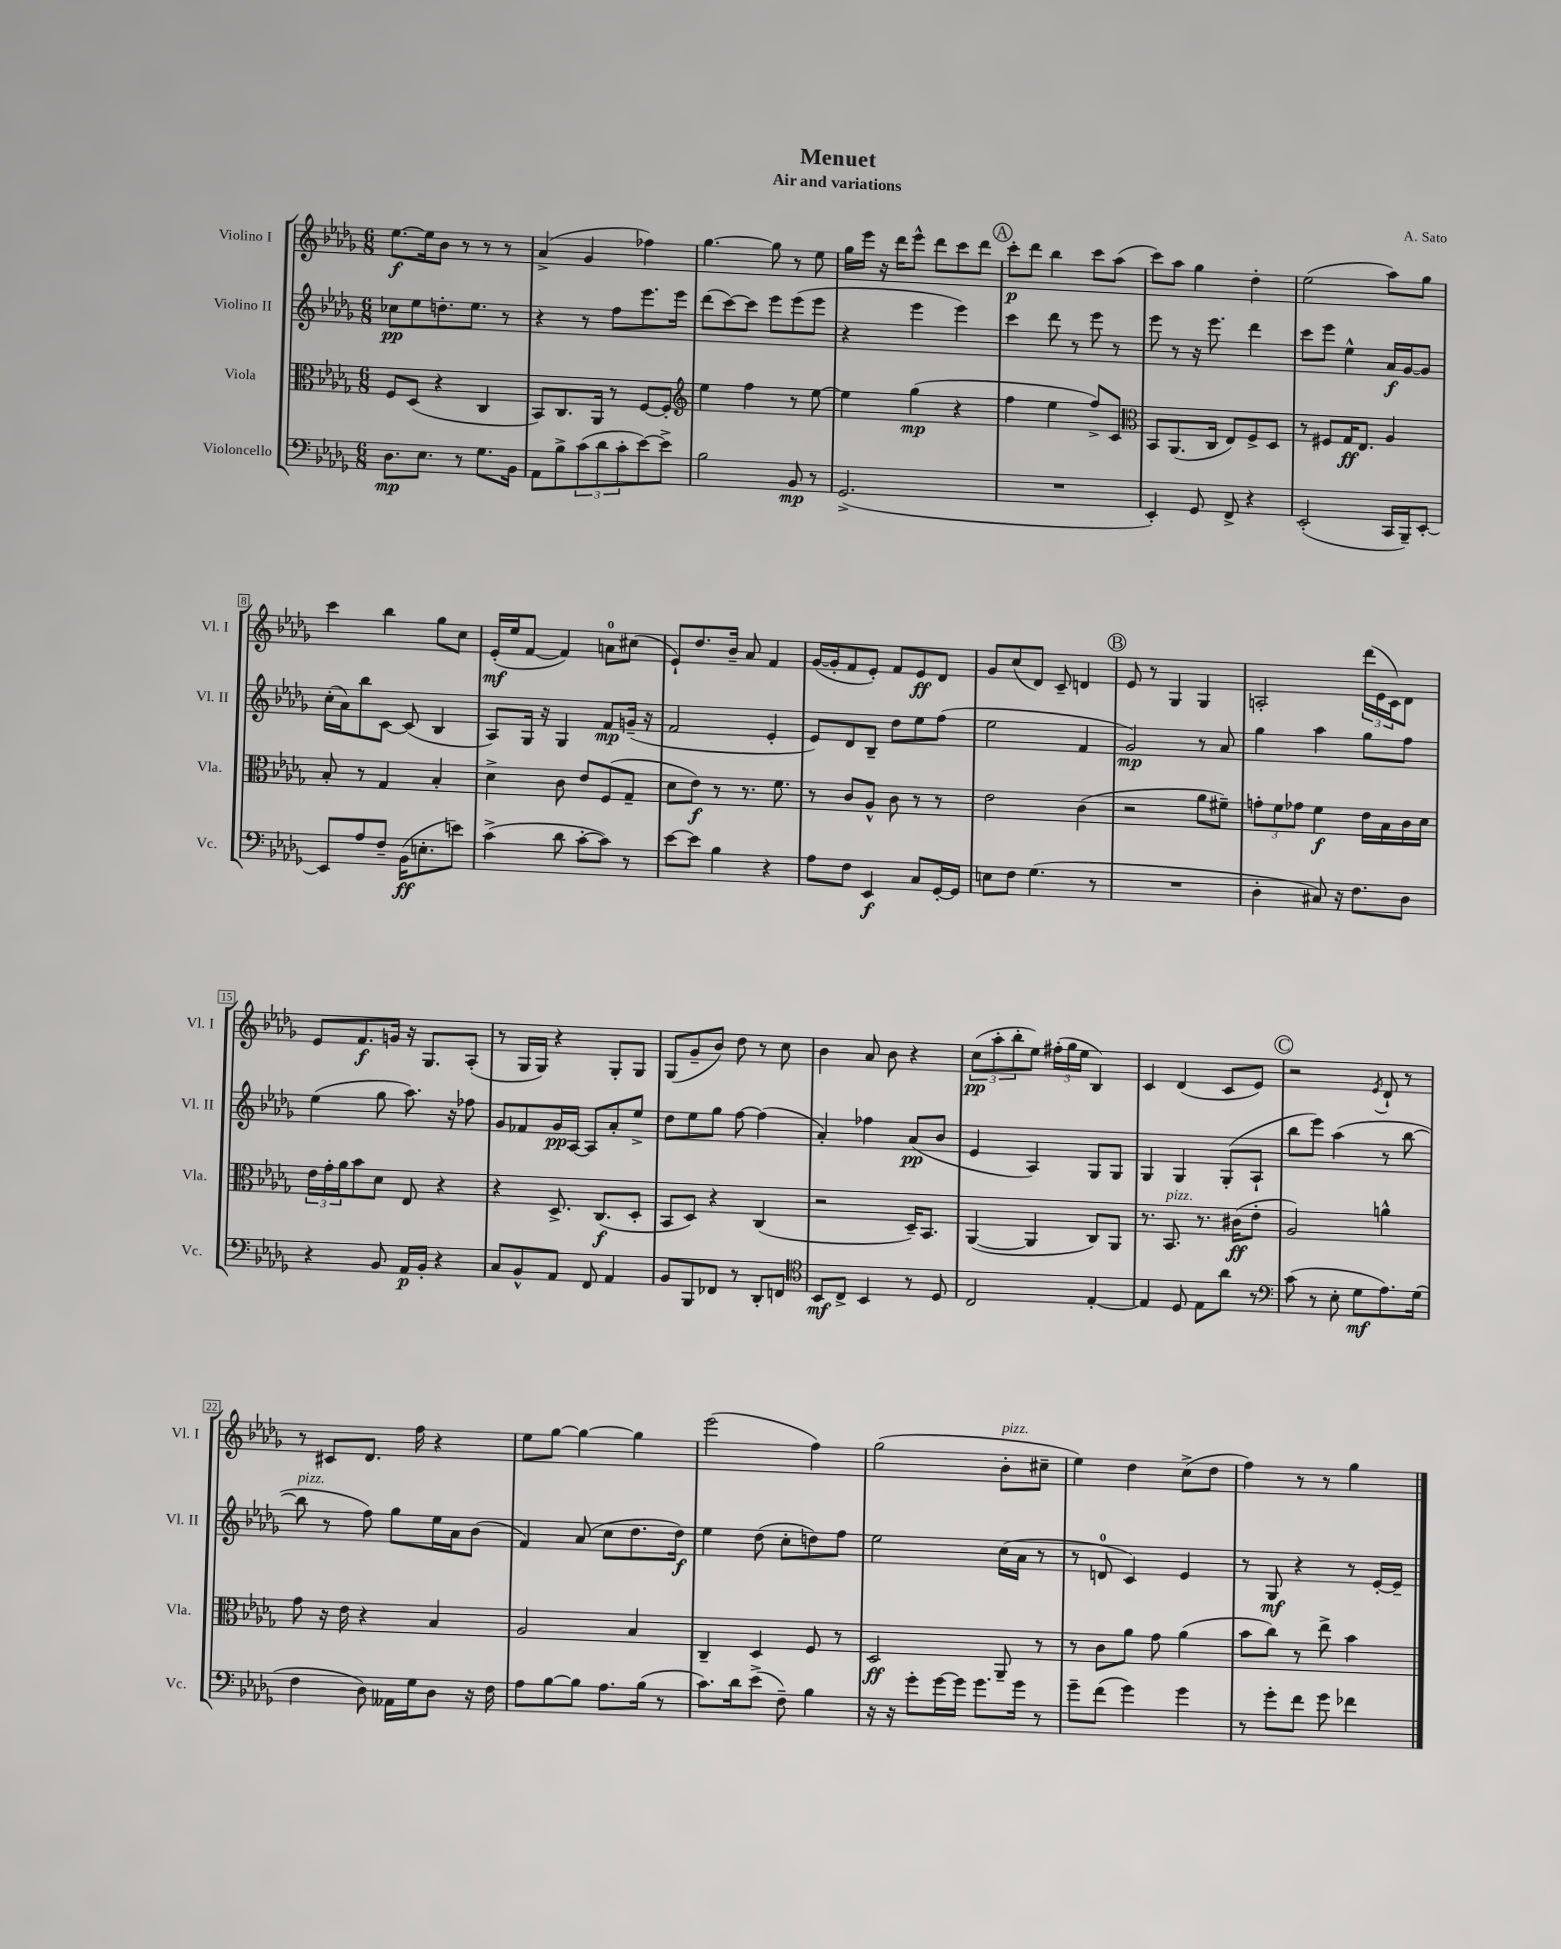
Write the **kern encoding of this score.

**kern	**dynam	**kern	**dynam	**kern	**dynam	**kern	**dynam
*part4	*part4	*part3	*part3	*part2	*part2	*part1	*part1
*staff4	*staff4	*staff3	*staff3	*staff2	*staff2	*staff1	*staff1
*I"Violoncello	*	*I"Viola	*	*I"Violino II	*	*I"Violino I	*
*I'Vc.	*	*I'Vla.	*	*I'Vl. II	*	*I'Vl. I	*
*clefF4	*	*clefC3	*	*clefG2	*	*clefG2	*
*k[b-e-a-d-g-]	*	*k[b-e-a-d-g-]	*	*k[b-e-a-d-g-]	*	*k[b-e-a-d-g-]	*
*M6/8	*	*M6/8	*	*M6/8	*	*M6/8	*
=1	=1	=1	=1	=1	=1	=1	=1
8.D-\L	mp	8F/L	.	8cc-X\L	pp	[8.ee-\L	f
.	.	(8D-/J	.	8ee-\	.	.	.
8.E-\J	.	.	.	.	.	16ee-\k]	.
.	.	4r	.	8.ddn'\	.	8b-\J	.
8r	.	.	.	.	.	8r	.
.	.	.	.	8.ee-\J	.	.	.
8.G-\L	.	4C/	.	.	.	8r	.
.	.	.	.	8r	.	8r	.
16BB-\Jk	.	.	.	.	.	.	.
=2	=2	=2	=2	=2	=2	=2	=2
8AA-\L	.	8BB-/L)	.	4r	.	(4a-^/	.
8B-^\	.	8.C/	.	.	.	.	.
(12c\	.	.	.	8r	.	4g-/	.
.	.	16AA-/Jk	.	.	.	.	.
12d-\	.	.	.	.	.	.	.
.	.	8r	.	8ff\L	.	.	.
12c'\	.	.	.	.	.	.	.
[8e-\)	.	[8F/L	.	8.eee-\	.	4ff-X\)	.
8e-^\J]	.	8F'/J]	.	.	.	.	.
.	.	.	.	16eee-\Jk	.	.	.
=3	=3	=3	=3	=3	=3	=3	=3
*	*	*clefG2	*	*	*	*	*
2B-\	.	4ee-\	.	(8ddd-\L	.	[4.gg-\	.
.	.	.	.	[8ccc\)	.	.	.
.	.	4ff\	.	8ccc\J]	.	.	.
.	.	.	.	8eee-\L	.	8gg-\]	.
8BB-/	mp	8r	.	(8eee-\	.	8r	.
8r	.	[8ee-\	.	8eee-\J	.	8ee-\	.
=4	=4	=4	=4	=4	=4	=4	=4
(2.GG-^/	.	4ee-\]	.	4r	.	16gg-\LL	.
.	.	.	.	.	.	16eee-\JJ	.
.	.	.	.	.	.	16r	.
.	.	.	.	.	.	16ddd-\KL	.
.	.	(4gg-\	mp	4eee-\	.	8eee-^^\J	.
.	.	.	.	.	.	8ddd-\L	.
.	.	4r	.	4eee-\)	.	8ccc\	.
.	.	.	.	.	.	8ddd-\J	.
!!LO:REH:place=s1:t=A
=5	=5	=5	=5	=5	=5	=5	=5
2.r	.	4ff\	.	4ccc\	.	8ccc'\L	p
.	.	.	.	.	.	8ddd-\J	.
.	.	4ee-\	.	8ddd-\	.	4bb-\	.
.	.	.	.	8r	.	.	.
.	.	8ff^/L)	.	8eee-\	.	8ccc\L	.
.	.	8c/J	.	8r	.	(8aa-\J	.
=6	=6	=6	=6	=6	=6	=6	=6
*	*	*clefC3	*	*	*	*	*
4EE-'/)	.	8BB-/L	.	8eee-\	.	8ccc\L)	.
.	.	(8.AA-/	.	8r	.	8aa-\J	.
8GG-/	.	.	.	16r	.	4gg-\	.
.	.	16C/Jk	.	8.eee-\	.	.	.
8FF^/	.	8E-/L)	.	.	.	.	.
4r	.	8F^/	.	4ddd-\	.	4dd-'\	.
.	.	8D-/J	.	.	.	.	.
=7	=7	=7	=7	=7	=7	=7	=7
(2EE-'/	.	8r	.	8ccc\L	.	(2ee-\	.
.	.	8F#X/L	.	8eee-\J	.	.	.
.	.	16G-/K	ff	4ee-^^\	.	.	.
.	.	8.E-/J	.	.	.	.	.
16CC/LL	.	4A-/	.	16a-/LL	f	8aa-\L)	.
16BBB-~/J)	.	.	.	[16g-/J	.	.	.
[8EE-'/J	.	.	.	8g-/J]	.	8gg-\J	.
!!LO:LB:g=z
=8	=8	=8	=8	=8	=8	=8	=8
8EE-/L]	.	8B-'/	.	(16cc'\LL	.	4ccc\	.
.	.	.	.	16a-\J)	.	.	.
8A-/	.	8r	.	8bb-\	.	.	.
8F~/J	.	4G-/	.	[8c\J	.	4bb-\	.
(16BB-\KL	ff	.	.	(8c/]	.	.	.
8.En'\	.	.	.	.	.	.	.
.	.	4B-'/	.	4B-/	.	8gg-\L	.
8en\J)	.	.	.	.	.	8cc\J	.
=9	=9	=9	=9	=9	=9	=9	=9
(4c^\	.	4d-^\	.	8A-/L)	.	(16e-'/LL	mf
.	.	.	.	.	.	16ee-/J	.
.	.	.	.	16G-/Jk	.	[8f/J	.
.	.	.	.	16r	.	.	.
8d-\	.	8c\	.	4G-/	.	4f/])	.
[8c'\L	.	8e-/L	.	.	.	.	.
8c\J])	.	(8F/	.	8f/L	mp	8an\L	.
8r	.	8G-~/J	.	(16gn~/Jk	.	(8cc#X\J	.
.	.	.	.	16r	.	.	.
=10	=10	=10	=10	=10	=10	=10	=10
[8e-\L	.	8d-\L	.	2f/	.	8e-`/L)	.
8e-\J]	.	8e-\J)	f	.	.	8.dd-/	.
4B-\	.	8r	.	.	.	.	.
.	.	.	.	.	.	16b-~/Jk	.
.	.	8.r	.	.	.	8a-/	.
4r	.	.	.	4e-'/	.	4f/	.
.	.	8.f\	.	.	.	.	.
=11	=11	=11	=11	=11	=11	=11	=11
8A-\L	.	8r	.	8e-/L)	.	([16g-/LL	.
.	.	.	.	.	.	16g-'/J]	.
8F\J	.	8c/L	.	8d-/	.	8f/	.
4EE-/	f	8A-^^/J	.	8B-~/J	.	8e-'/J)	.
.	.	8c\	.	8dd-\L	.	8f/L	.
8C/L	.	8r	.	8ee-\	.	8e-/	ff
[16GG-'/L	.	8r	.	(8ff\J	.	8d-/J	.
16GG-/JJ]	.	.	.	.	.	.	.
=12	=12	=12	=12	=12	=12	=12	=12
8En\L	.	2e-\	.	2ee-\	.	8g-/L	.
8F\J	.	.	.	.	.	(8cc/	.
(4.G-\	.	.	.	.	.	8d-/J)	.
.	.	.	.	.	.	8c~/	.
.	.	(4c\	.	4f/	.	4dn/	.
8r	.	.	.	.	.	.	.
!!LO:REH:place=s1:t=B
=13	=13	=13	=13	=13	=13	=13	=13
2.r	.	2r	.	2g-/)	mp	8e-/	.
.	.	.	.	.	.	8r	.
.	.	.	.	.	.	4G-/	.
.	.	8a-\L	.	8r	.	4G-/	.
.	.	8f#X~\J)	.	8a-/	.	.	.
=14	=14	=14	=14	=14	=14	=14	=14
4D-'\	.	12gn'\L	.	4gg-\	.	2An'/	.
.	.	12f\	.	.	.	.	.
.	.	12g-X\J	.	.	.	.	.
8C#X/)	.	4f\	f	4aa-\	.	.	.
16r	.	.	.	.	.	.	.
8.F\L	.	.	.	.	.	.	.
.	.	16e-\LL	.	8gg-\L	.	(24ddd-\LL	.
.	.	.	.	.	.	24e-\	.
.	.	16B-\	.	.	.	.	.
.	.	.	.	.	.	24c\J)	.
8D-\J	.	16c\	.	8ff\J	.	8d-\J	.
.	.	16d-\JJ	.	.	.	.	.
!!LO:LB:g=z
=15	=15	=15	=15	=15	=15	=15	=15
4r	.	24e-\LL	.	(4ee-\	.	8e-/L	.
.	.	24g-'\	.	.	.	.	.
.	.	24a-\J	.	.	.	.	.
.	.	8b-\	.	.	.	8.f/	f
8BB-/	.	8d-\J	.	8gg-\	.	.	.
.	.	.	.	.	.	16gn/Jk	.
16AA-/LL	p	8E-/	.	8.aa-\)	.	16r	.
16BB-'/JJ	.	.	.	.	.	8.G-/L	.
4r	.	4r	.	.	.	.	.
.	.	.	.	16r	.	.	.
.	.	.	.	8ff-X\	.	(8A-'/J	.
=16	=16	=16	=16	=16	=16	=16	=16
8C/L	.	4r	.	8g-/L	.	8r	.
8BB-^^/	.	.	.	8f-X/	.	16G-/LL	.
.	.	.	.	.	.	16G-/JJ)	.
8AA-/J	.	8.D-^/	.	16g-/L	pp	4r	.
.	.	.	.	[16A-/JJ	.	.	.
8FF/	.	.	.	8A-/L]	.	.	.
.	.	(8.C/L	f	.	.	.	.
4AA-/	.	.	.	8a-'/	.	8G-'/L	.
.	.	8D-'/J	.	8ee-^/J	.	8G-/J	.
=17	=17	=17	=17	=17	=17	=17	=17
8BB-/L	.	8BB-/L	.	8dd-\L	.	(8G-/L	.
8BBB-/	.	8D-/J)	.	8ee-\	.	8g-~/	.
8FF-X/J	.	4r	.	8gg-\J	.	8b-/J)	.
8r	.	.	.	[8ff\	.	8dd-\	.
8DD-'/L	.	(4C/	.	(4ff\]	.	8r	.
8FFn/J	.	.	.	.	.	8cc\	.
=18	=18	=18	=18	=18	=18	=18	=18
*clefC4	*	*	*	*	*	*	*
8BB-/L	mf	2r	.	4a-'/)	.	4b-\	.
8C^/J	.	.	.	.	.	.	.
4BB-/	.	.	.	4ff-X\	.	8a-/	.
.	.	.	.	.	.	8b-\	.
8r	.	16D-~/KL)	.	(8a-/L	pp	4r	.
.	.	8.BB-/J	.	.	.	.	.
8D-/	.	.	.	8b-/J	.	.	.
=19	=19	=19	=19	=19	=19	=19	=19
2C/	.	([4AA-/	.	4e-/	.	(12cc\L	pp
.	.	.	.	.	.	12aa-'\	.
.	.	.	.	.	.	12bb-'\	.
.	.	4AA-/]	.	4A-/)	.	8ee-\J)	.
.	.	.	.	.	.	(24ff#X'\LL	.
.	.	.	.	.	.	24gg-\	.
.	.	.	.	.	.	24ee-\JJ	.
[4E-'/	.	8C/L)	.	8G-/L	.	4B-/)	.
.	.	8AA-/J	.	8G-/J	.	.	.
=20	=20	=20	=20	=20	=20	=20	=20
4E-/]	.	8.r	.	4G-/	.	4c/	.
!	!	!LO:TX:a:i:t=pizz.	!	!	!	!	!
.	.	8.BB-/	.	.	.	.	.
8D-/	.	.	.	4G-/	.	(4d-/	.
8E-\L	.	8.r	.	.	.	.	.
8a-\J	.	.	.	(8G-'/L	.	8c/L	.
.	.	(16c#X\KL	ff	.	.	.	.
8r	.	8e-'\J	.	8A-`/J	.	8e-/J)	.
!!LO:REH:place=s1:t=C
=21	=21	=21	=21	=21	=21	=21	=21
*clefF4	*	*	*	*	*	*	*
(8c\	.	2A-/)	.	8bb-\L	.	2r	.
8r	.	.	.	8eee-\J)	.	.	.
8E-'\	.	.	.	(4aa-\	.	.	.
8G-\L	mf	.	.	.	.	.	.
.	.	.	.	.	.	8qe-/	.
8.A-\)	.	4an^^\	.	8r	.	8d-`/	.
.	.	.	.	[8bb-\	.	8r	.
(16G-\Jk	.	.	.	.	.	.	.
!!LO:LB:g=z
=22	=22	=22	=22	=22	=22	=22	=22
!	!	!	!	!LO:TX:a:i:t=pizz.	!	!	!
4F\	.	8g-\	.	8bb-\]	.	8r	.
.	.	16r	.	8r	.	8c#X/L	.
.	.	16e-\	.	.	.	.	.
8D-\)	.	4r	.	8ff\)	.	8.d-/J	.
16AA--X\LL	.	.	.	8gg-\L	.	.	.
16G-\J	.	.	.	.	.	16ff\	.
8D-\J	.	4B-/	.	16ee-\L	.	4r	.
.	.	.	.	16a-\J	.	.	.
16r	.	.	.	(8b-\J	.	.	.
16F\	.	.	.	.	.	.	.
=23	=23	=23	=23	=23	=23	=23	=23
8A-\L	.	2A-/	.	4f/)	.	8ee-\L	.
[8B-\	.	.	.	.	.	[8gg-\J	.
8B-\J]	.	.	.	(8a-/	.	4gg-\_	.
8.A-\L	.	.	.	8cc\L	.	.	.
.	.	4B-/	.	8.dd-\	.	4gg-\]	.
(16B-\Jk	.	.	.	.	.	.	.
8r	.	.	.	.	.	.	.
.	.	.	.	16dd-\Jk)	f	.	.
=24	=24	=24	=24	=24	=24	=24	=24
8.c\L)	.	4C~/	.	4ee-\	.	(2eee-\	.
16d-\k	.	.	.	.	.	.	.
(8e-^\J	.	4D-/	.	(8dd-\	.	.	.
8F~\)	.	.	.	8cc'\L	.	.	.
4B-\	.	8F/	.	8ddn\)	.	4ff\)	.
.	.	8r	.	8ff\J	.	.	.
=25	=25	=25	=25	=25	=25	=25	=25
16r	.	2D-/	ff	2ee-\	.	(2gg-\	.
16r	.	.	.	.	.	.	.
8g-'\L	.	.	.	.	.	.	.
[16g-\L	.	.	.	.	.	.	.
16g-\JJ]	.	.	.	.	.	.	.
8.g-\L	.	.	.	.	.	.	.
!	!	!	!	!	!	!LO:TX:a:i:t=pizz.	!
.	.	8AA-~/	.	(16cc\LL	.	8b-'\L	.
16g-\Jk	.	.	.	16a-\JJ	.	.	.
8r	.	8r	.	8r	.	8cc#X~\J	.
=26	=26	=26	=26	=26	=26	=26	=26
8g-~\L	.	8r	.	8r	.	4ee-\)	.
(8f\J	.	8c\L	.	8dn/	.	.	.
4g-\)	.	8a-\J	.	4c/)	.	4dd-\	.
.	.	8g-\	.	.	.	.	.
4g-\	.	(4a-\	.	4e-/	.	(8cc^\L	.
.	.	.	.	.	.	8dd-\J	.
=27	=27	=27	=27	=27	=27	=27	=27
8r	.	8b-\L	.	8r	.	4ff\)	.
8g-'\L	.	8cc\J)	.	8G-/	mf	.	.
8f\J	.	8r	.	4r	.	8r	.
8g-\	.	8ee-^\	.	.	.	8r	.
4f-X\	.	4b-\	.	8r	.	4gg-\	.
.	.	.	.	[16e-'/LL	.	.	.
.	.	.	.	16e-~/JJ]	.	.	.
==	==	==	==	==	==	==	==
*-	*-	*-	*-	*-	*-	*-	*-
